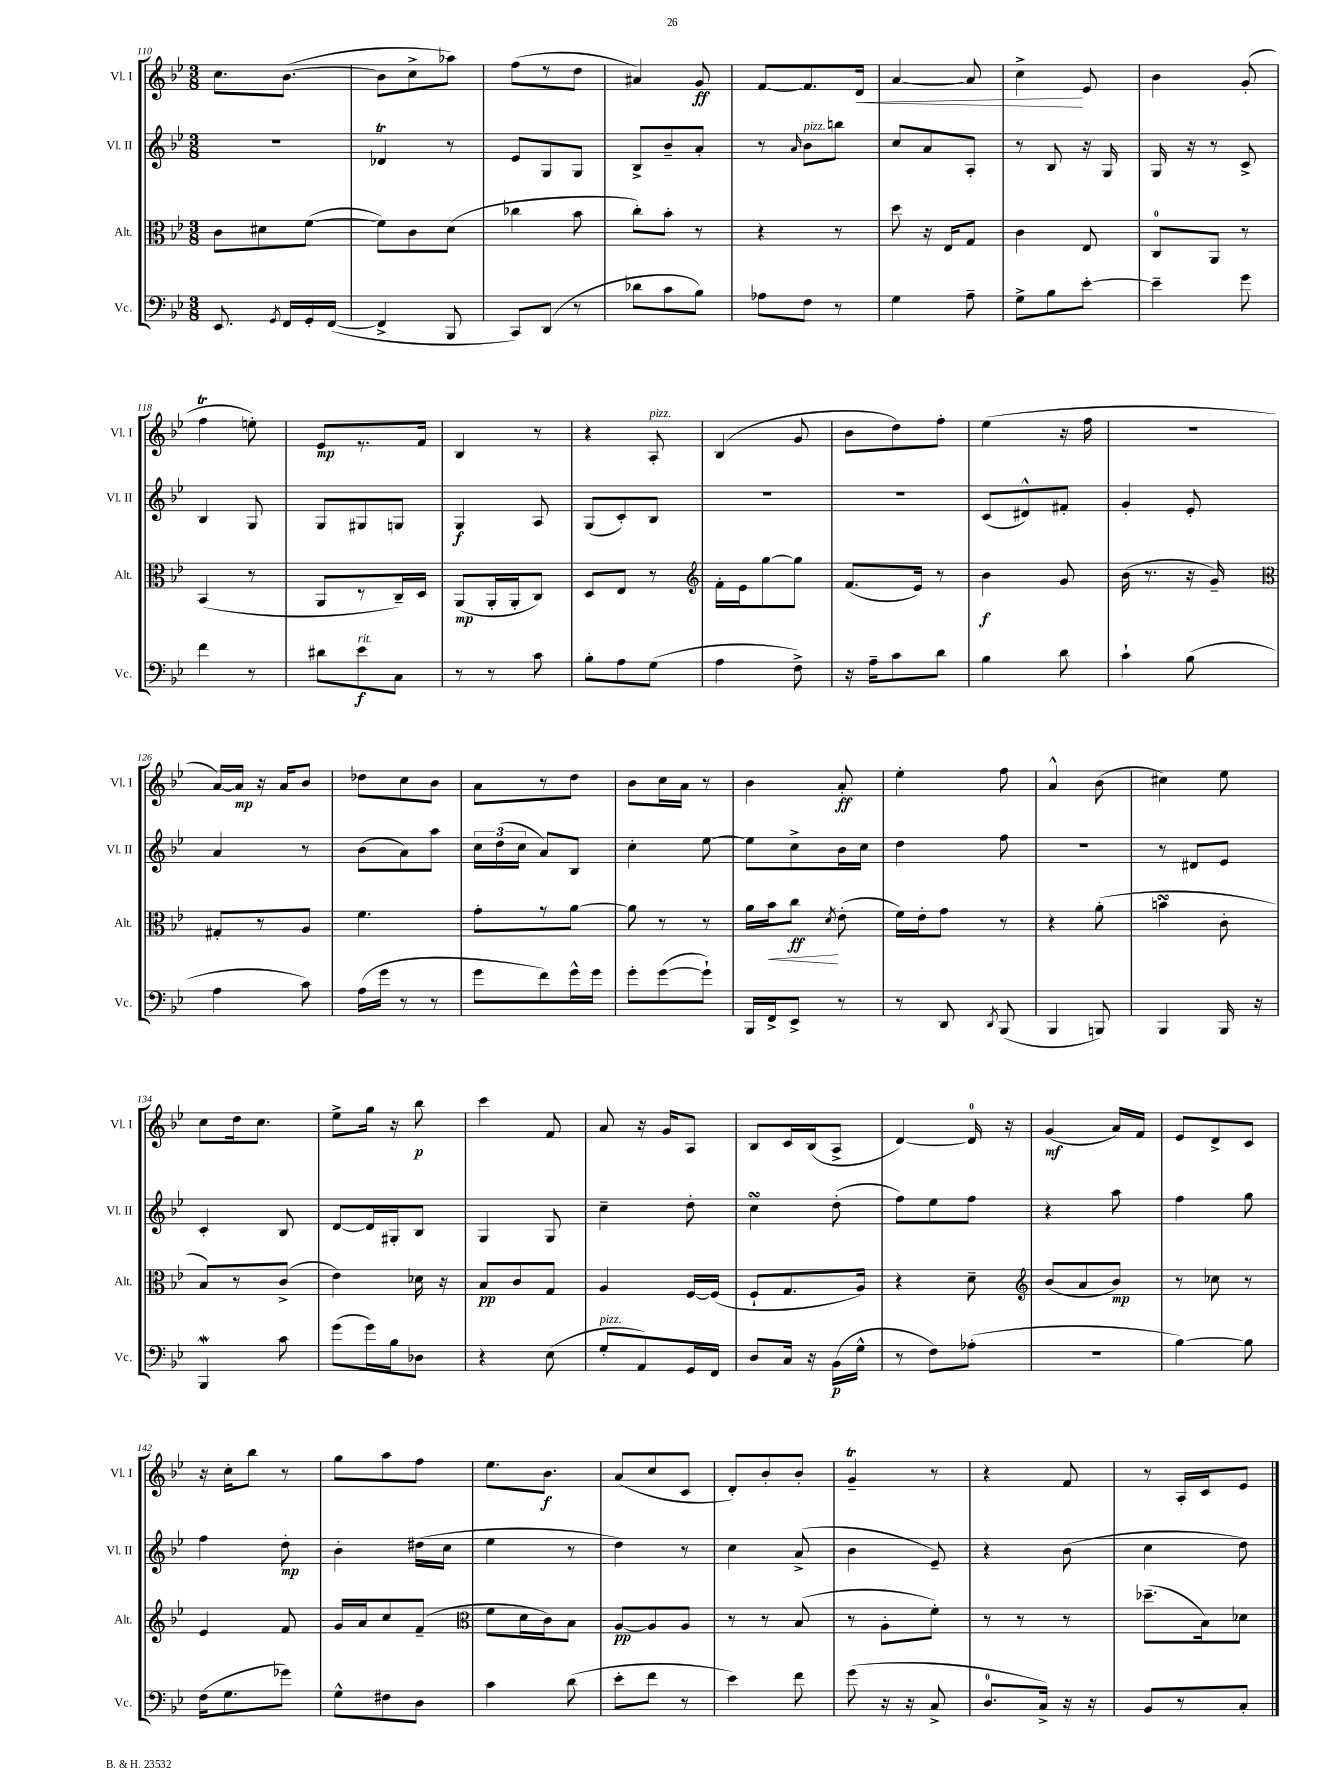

**kern	**dynam	**kern	**dynam	**kern	**dynam	**kern	**dynam
*part4	*part4	*part3	*part3	*part2	*part2	*part1	*part1
*staff4	*staff4	*staff3	*staff3	*staff2	*staff2	*staff1	*staff1
*I"Vc.	*	*I"Alt.	*	*I"Vl. II	*	*I"Vl. I	*
*I'Vc.	*	*I'Alt.	*	*I'Vl. II	*	*I'Vl. I	*
*clefF4	*	*clefC3	*	*clefG2	*	*clefG2	*
*k[b-e-]	*	*k[b-e-]	*	*k[b-e-]	*	*k[b-e-]	*
*M3/8	*	*M3/8	*	*M3/8	*	*M3/8	*
=110	=110	=110	=110	=110	=110	=110	=110
8.EE-/	.	8c\L	.	4.r	.	8.cc\L	.
.	.	8d#X\	.	.	.	.	.
8qGG/	.	.	.	.	.	.	.
16FF/LL	.	.	.	.	.	([8.b-\J	.
16GG'/	.	([8f\J	.	.	.	.	.
([16FF/JJ	.	.	.	.	.	.	.
=111	=111	=111	=111	=111	=111	=111	=111
4FF^/]	.	8f\L])	.	4d-XT/	.	8b-\L]	.
.	.	8c\	.	.	.	8cc^\	.
8BBB-/	.	(8d\J	.	8r	.	8aa-X\J)	.
=112	=112	=112	=112	=112	=112	=112	=112
8CC/L)	.	4cc-X\	.	8e-/L	.	(8ff\L	.
(8DD/J	.	.	.	8G/	.	8r	.
8r	.	8b-\	.	8G/J	.	8dd\J	.
=113	=113	=113	=113	=113	=113	=113	=113
8d-X\L	.	8cc'\L)	.	8B-^/L	.	4a#X/)	.
8c\	.	8b-'\J	.	8b-~/	.	.	.
8B-\J)	.	8r	.	8a'/J	.	8g/	ff
=114	=114	=114	=114	=114	=114	=114	=114
8A-X\L	.	4r	.	8r	.	[8f/L	.
.	.	.	.	16qqa/	.	.	.
!	!	!	!	!LO:TX:a:i:t=pizz.	!	!	!
8F\J	.	.	.	8b-\L	.	8.f/]	.
8r	.	8r	.	8bbn\J	.	.	.
!	!	!	!	!	!	!	!LO:HP:b
.	.	.	.	.	.	16d/Jk	<
=115	=115	=115	=115	=115	=115	=115	=115
4G\	.	8dd\	.	8cc/L	.	[4a/	.
.	.	16r	.	8a/	.	.	.
.	.	16E-/KL	.	.	.	.	.
8A~\	.	8G/J	.	8A'/J	.	8a/]	.
=116	=116	=116	=116	=116	=116	=116	=116
8G^\L	.	4c\	.	8r	.	4cc^\	.
8B-\	.	.	.	8B-/	.	.	.
[8e-'\J	.	8E-/	.	16r	.	8e-/	[
.	.	.	.	16G/	.	.	.
=117	=117	=117	=117	=117	=117	=117	=117
4e-~\]	.	8C/L	.	16G/	.	4b-\	.
.	.	.	.	16r	.	.	.
.	.	8AA/J	.	8r	.	.	.
8g\	.	8r	.	8c^/	.	(8g'/	.
!!LO:LB:g=z
=118	=118	=118	=118	=118	=118	=118	=118
4f\	.	(4BB-/	.	4B-/	.	4ffT\	.
8r	.	8r	.	8G/	.	8een'\)	.
=119	=119	=119	=119	=119	=119	=119	=119
8d#X\L	.	8AA/L	.	8G/L	.	8e-/L	mp
!LO:TX:a:i:t=rit.	!	!	!	!	!	!	!
8e-\	f	8r	.	8G#X/	.	8.r	.
8C\J	.	16C~/L)	.	8Gn/J	.	.	.
.	.	16D/JJ	.	.	.	16f/Jk	.
=120	=120	=120	=120	=120	=120	=120	=120
8r	.	(8AA/L	mp	4G/	f	4B-/	.
8r	.	16AA'/L	.	.	.	.	.
.	.	16AA'/J	.	.	.	.	.
8c\	.	8C/J)	.	8A/	.	8r	.
=121	=121	=121	=121	=121	=121	=121	=121
8B-'\L	.	8D/L	.	(8G/L	.	4r	.
8A\	.	8E-/J	.	8c'/)	.	.	.
!	!	!	!	!	!	!LO:TX:a:i:t=pizz.	!
(8G\J	.	8r	.	8B-/J	.	8A'/	.
=122	=122	=122	=122	=122	=122	=122	=122
*	*	*clefG2	*	*	*	*	*
4A\	.	16f'\LL	.	4.r	.	(4B-/	.
.	.	16e-\J	.	.	.	.	.
.	.	[8gg\	.	.	.	.	.
8F^\)	.	8gg\J]	.	.	.	8g/	.
=123	=123	=123	=123	=123	=123	=123	=123
16r	.	(8.f/L	.	4.r	.	8b-\L	.
16A~\KL	.	.	.	.	.	.	.
8c\	.	.	.	.	.	8dd\)	.
.	.	16e-/Jk)	.	.	.	.	.
8d\J	.	8r	.	.	.	8ff'\J	.
=124	=124	=124	=124	=124	=124	=124	=124
4B-\	.	4b-\	f	(8c/L	.	(4ee-\	.
.	.	.	.	8d#X^^/)	.	.	.
8d\	.	8g/	.	8f#X'/J	.	16r	.
.	.	.	.	.	.	16ff\	.
=125	=125	=125	=125	=125	=125	=125	=125
4c`\	.	(16b-\	.	4g'/	.	4.r	.
.	.	8.r	.	.	.	.	.
(8B-\	.	16r	.	8e-'/	.	.	.
.	.	16g~/)	.	.	.	.	.
!!LO:LB:g=z
=126	=126	=126	=126	=126	=126	=126	=126
*	*	*clefC3	*	*	*	*	*
4A\	.	8G#X'/L	.	4a/	.	[16a/LL)	.
.	.	.	.	.	.	16a/JJ]	mp
.	.	8r	.	.	.	16r	.
.	.	.	.	.	.	16a/KL	.
8c\)	.	8A/J	.	8r	.	8b-/J	.
=127	=127	=127	=127	=127	=127	=127	=127
(16A\LL	.	4.f\	.	(8b-\L	.	8dd-X\L	.
16g\JJ	.	.	.	.	.	.	.
8r	.	.	.	8a\)	.	8cc\	.
8r	.	.	.	8aa\J	.	8b-\J	.
=128	=128	=128	=128	=128	=128	=128	=128
8g\L	.	8g'\L	.	24cc\LL	.	8a\L	.
.	.	.	.	(24dd\	.	.	.
.	.	.	.	24cc\JJ	.	.	.
8f\)	.	8r	.	8a/L)	.	8r	.
16g^^\L	.	[8a\J	.	8B-/J	.	8dd\J	.
16g\JJ	.	.	.	.	.	.	.
=129	=129	=129	=129	=129	=129	=129	=129
8g'\L	.	8a\]	.	4cc'\	.	8b-\L	.
([8g\	.	8r	.	.	.	16cc\L	.
.	.	.	.	.	.	16a\JJ	.
8g`\J])	.	8r	.	[8ee-\	.	8r	.
=130	=130	=130	=130	=130	=130	=130	=130
16BBB-/LL	.	16a\LL	.	8ee-\L]	.	4b-\	.
!	!	!	!LO:HP:b	!	!	!	!
16FF^/J	.	16b-\J	<	.	.	.	.
8EE-^/J	.	8cc\J	ff	8cc^\	.	.	.
.	.	8qd/	.	.	.	.	.
8r	.	(8e-'\	[	16b-\L	.	8a'/	ff
.	.	.	.	16cc\JJ	.	.	.
=131	=131	=131	=131	=131	=131	=131	=131
8r	.	16f\LL)	.	4dd\	.	4ee-'\	.
.	.	16e-'\J	.	.	.	.	.
8DD/	.	8g\J	.	.	.	.	.
8qDD/	.	.	.	.	.	.	.
(8BBB-/	.	8r	.	8ff\	.	8ff\	.
=132	=132	=132	=132	=132	=132	=132	=132
4BBB-/	.	4r	.	4.r	.	4a^^/	.
8BBBn/)	.	(8a'\	.	.	.	(8b-\	.
=133	=133	=133	=133	=133	=133	=133	=133
4BBB-/	.	4bnsSsS\	.	8r	.	4cc#X\)	.
.	.	.	.	8d#X/L	.	.	.
16BBB-/	.	8c'\	.	8e-/J	.	8ee-\	.
16r	.	.	.	.	.	.	.
!!LO:LB:g=z
=134	=134	=134	=134	=134	=134	=134	=134
4BBB-w/	.	8B-/L)	.	4c'/	.	8cc\L	.
.	.	8r	.	.	.	16dd\k	.
.	.	.	.	.	.	8.cc\J	.
8c\	.	(8c^/J	.	8B-/	.	.	.
=135	=135	=135	=135	=135	=135	=135	=135
(8g\L	.	4e-\)	.	[8d/L	.	8ee-^\L	.
16g\L)	.	.	.	16d/L]	.	16gg\Jk	.
16B-\J	.	.	.	16G#X'/J	.	16r	.
8D-X\J	.	16d-X\	.	8B-/J	.	8bb-\	p
.	.	16r	.	.	.	.	.
=136	=136	=136	=136	=136	=136	=136	=136
4r	.	8B-/L	pp	4G/	.	4ccc\	.
.	.	8c/	.	.	.	.	.
(8E-\	.	8G/J	.	8G/	.	8f/	.
=137	=137	=137	=137	=137	=137	=137	=137
!LO:TX:a:i:t=pizz.	!	!	!	!	!	!	!
8G'/L	.	4A/	.	4cc~\	.	8a/	.
8AA/)	.	.	.	.	.	16r	.
.	.	.	.	.	.	16g/KL	.
16GG/L	.	[16F/LL	.	8dd'\	.	8A/J	.
16FF/JJ	.	(16F/JJ]	.	.	.	.	.
=138	=138	=138	=138	=138	=138	=138	=138
8D/L	.	8F`/L	.	4ccsSSS\	.	8B-/L	.
16C/Jk	.	8.G/	.	.	.	16c/L	.
16r	.	.	.	.	.	(16B-/J	.
(16BB-\LL	p	.	.	(8dd'\	.	8A^/J	.
16G^^\JJ	.	16A/Jk)	.	.	.	.	.
=139	=139	=139	=139	=139	=139	=139	=139
8r	.	4r	.	8ff\L)	.	[4d/)	.
8F\L)	.	.	.	8ee-\	.	.	.
(8A-X'\J	.	8d~\	.	8ff\J	.	16d/]	.
.	.	.	.	.	.	16r	.
=140	=140	=140	=140	=140	=140	=140	=140
*	*	*clefG2	*	*	*	*	*
4.r	.	(8b-/L	.	4r	.	(4g/	mf
.	.	8a/	.	.	.	.	.
.	.	8b-/J)	mp	8aa\	.	16a/LL)	.
.	.	.	.	.	.	16f/JJ	.
=141	=141	=141	=141	=141	=141	=141	=141
[4B-\)	.	8r	.	4ff\	.	8e-/L	.
.	.	8cc-X\	.	.	.	8d^/	.
8B-\]	.	8r	.	8gg\	.	8c/J	.
!!LO:LB:g=z
=142	=142	=142	=142	=142	=142	=142	=142
(16F\KL	.	4e-/	.	4ff\	.	16r	.
8.G\	.	.	.	.	.	16cc'\KL	.
.	.	.	.	.	.	8bb-\J	.
8g-X\J)	.	8f/	.	8dd'\	mp	8r	.
=143	=143	=143	=143	=143	=143	=143	=143
8G^^\L	.	16g/LL	.	4b-'\	.	8gg\L	.
.	.	16a/J	.	.	.	.	.
8F#X\	.	8cc/	.	.	.	8aa\	.
8D\J	.	(8f~/J	.	(16dd#X\LL	.	8ff\J	.
.	.	.	.	16cc\JJ	.	.	.
=144	=144	=144	=144	=144	=144	=144	=144
*	*	*clefC3	*	*	*	*	*
4c\	.	8f\L	.	4ee-\	.	8.ee-\L	.
.	.	16d\L	.	.	.	.	.
.	.	16c\J)	.	.	.	8.b-\J	f
(8d\	.	8B-\J	.	8r	.	.	.
=145	=145	=145	=145	=145	=145	=145	=145
8e-'\L	.	[8A/L	pp	4dd\)	.	(8a/L	.
8f\J	.	8A/]	.	.	.	8cc/	.
8r	.	8A/J	.	8r	.	8c/J	.
=146	=146	=146	=146	=146	=146	=146	=146
4e-\)	.	8r	.	4cc\	.	8d'/L)	.
.	.	8r	.	.	.	8b-'/	.
8f\	.	(8B-/	.	(8a^/	.	8b-'/J	.
=147	=147	=147	=147	=147	=147	=147	=147
(8g\	.	8r	.	4b-\	.	4gT~/	.
16r	.	8A'\L	.	.	.	.	.
16r	.	.	.	.	.	.	.
8C^/	.	8f'\J)	.	8e-~/)	.	8r	.
=148	=148	=148	=148	=148	=148	=148	=148
8.D/L	.	8r	.	4r	.	4r	.
.	.	8r	.	.	.	.	.
16C^/Jk)	.	.	.	.	.	.	.
16r	.	8r	.	(8b-\	.	8f/	.
16r	.	.	.	.	.	.	.
=149	=149	=149	=149	=149	=149	=149	=149
8BB-/L	.	(8.dd-X~\L	.	4cc\	.	8r	.
8r	.	.	.	.	.	16A'/LL	.
.	.	16B-\k)	.	.	.	16c/J	.
8C'/J	.	8d-X\J	.	8dd\)	.	8e-/J	.
==	==	==	==	==	==	==	==
*-	*-	*-	*-	*-	*-	*-	*-
